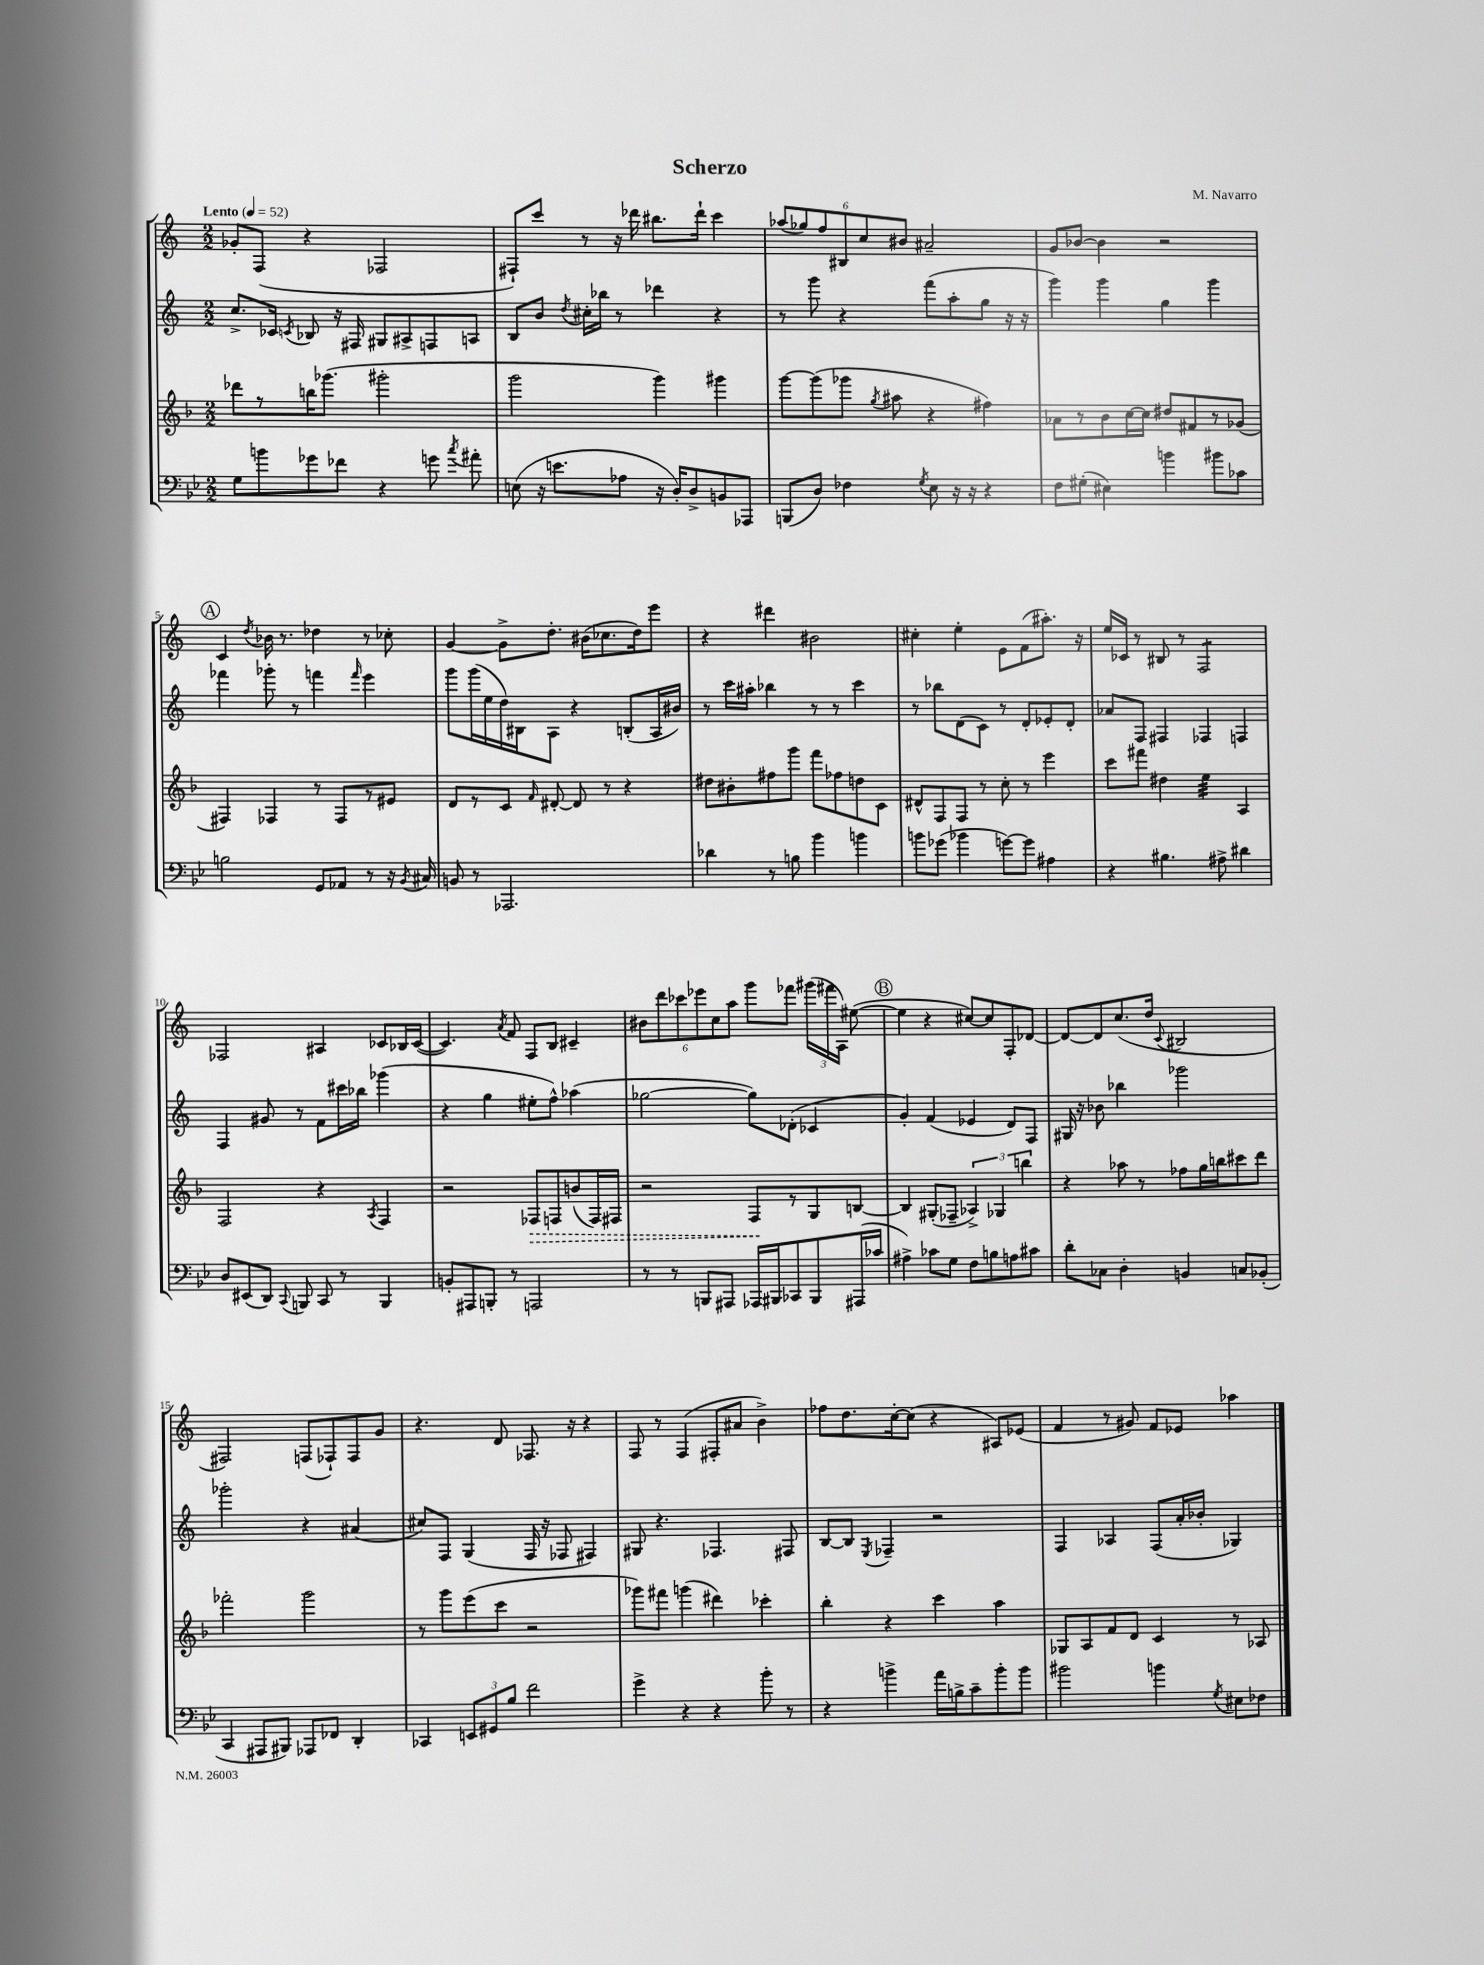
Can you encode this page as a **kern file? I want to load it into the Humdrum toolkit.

**kern	**kern	**kern	**kern
*staff4	*staff3	*staff2	*staff1
*clefF4	*clefG2	*clefG2	*clefG2
*k[b-e-]	*k[b-]	*k[]	*k[]
*M2/2	*M2/2	*M2/2	*M2/2
*MM52	*MM52	*MM52	*MM52
8G	8ddd-	8.cc^	8g-'
8b	8r	.	(8F
.	.	16c-	.
.	.	8qc	.
8g-	16bb	8B-	4r
.	(8.ggg-	.	.
8f-	.	16r	.
.	.	16F#	.
4r	2ggg#'	8G#	2F-
.	.	8A#^	.
8g	.	8F	.
8qcc	.	.	.
8a#'	.	8A	.
=	=	=	=
(8E	2ggg	8B	8F#`)
16r	.	8b	8ccc
8.e	.	.	.
.	.	8qdd	.
.	.	16cc#'	8r
.	.	16bb-	.
8A-	.	8r	16r
.	.	.	16ddd-
16r	4ggg)	4ddd-	8.bb#
16D')	.	.	.
8D^	.	.	.
.	.	.	16ddd-`
8BB	4ggg#	4r	4ccc
8AAA-	.	.	.
=	=	=	=
(8BBB	[8ggg	8r	(12aa-
.	.	.	12gg-)
8D)	(8ggg]	8ggg	.
.	.	.	12ff
4F-	8ggg-	4r	12B#
.	.	.	12cc
.	8qgg	.	.
.	8aa#	.	.
.	.	.	12b#
8qG	.	.	.
8E-	4r	(8fff	2a#~
16r	.	8aa'	.
16r	.	.	.
4r	4ff#)	8gg	.
.	.	16r	.
.	.	16r	.
=	=	=	=
8F	8a-	4ggg)	8g
(8G#'	8r	.	[8b-
4E#)	8b-	4ggg	4b-]
.	[16cc	.	.
.	16cc]	.	.
4b	8dd#	4gg	2r
.	8f#	.	.
8b#	8r	4ggg	.
8c-	(8g-	.	.
=	=	=	=
2B	4F#)	4fff-	4c
.	.	.	8qdd
.	4F-	8ggg-'	16b-
.	.	.	8.r
.	.	8r	.
8GG	8r	4fff	4dd-
8AA-	8F-	.	.
.	.	16qqfff	.
8r	8r	4eee	8r
16r	8e#	.	8cc-'
8qBB-	.	.	.
16C#	.	.	.
=	=	=	=
8BB	8d	8ggg	[4g
8r	8r	(16ggg	.
.	.	16ee	.
2.AAA-	8c	16dd)	8g^]
.	.	16B#	.
.	16qqf	.	.
.	[8d#'	8A	8.dd'
.	8d#]	4r	.
.	.	.	(16b#
.	8r	.	8.cc-
.	4r	(8B'	.
.	.	.	16dd)
.	.	16A	8eee
.	.	16b#)	.
=	=	=	=
4d-	8dd#	8r	4r
.	8b#'	16ccc	.
.	.	16aa#'	.
8r	8ff#	4bb-	4ddd#
8B	8ggg	.	.
4b-	8fff	8r	2b#
.	8ff-	8r	.
4b	8dd	4ccc	.
.	8c	.	.
=	=	=	=
8b	8d#^^	8r	4cc#'
(8g-	8F	8bb-	.
4b-	8F	(8d	4ee'
.	8r	8c)	.
[8g)	8cc'	8r	8e
8g]	8r	8d'	(8f
4A#	4eee	8e-'	8.aa#')
.	.	8d'	.
.	.	.	16r
=	=	=	=
4r	8ccc	8a-	16ee
.	.	.	16c-
.	8fff#	8F	8r
4.B#	4dd#	4F#	8B#
.	.	.	8r
.	4ee	4F-	2F
8A#^	.	.	.
4d#	4A	4F	.
=	=	=	=
8D	2F	4F	2F-
(8EE#	.	.	.
8DD)	.	8g#	.
8qqCC	.	.	.
8BBB	.	8r	.
8CC	4r	8f	4A#
8r	.	16ccc#	.
.	.	16bb-	.
.	8qA	.	.
4BBB	4F	(4ggg-	8c-
.	.	.	16B-
.	.	.	([16c-
=	=	=	=
8BB'	2r	4r	4.c-])
8AAA#	.	.	.
8BBB'	.	4gg	.
.	.	.	8qa
8r	.	.	8f
2AAA	8F-	8ee#'	8F
.	8F	8ff^^)	8B
.	(8b	(4aa-	4c#~
.	16F)	.	.
.	16F#	.	.
=	=	=	=
8r	2r	[2gg-	12b#
.	.	.	12ddd
8r	.	.	.
.	.	.	12ccc-
8BBB	.	.	12eee-
.	.	.	12cc
8AAA#	.	.	.
.	.	.	12aa
16AAA-	8F	8gg-])	8ggg
16BBB#	.	.	.
8CC-	8r	(8d-'	8fff-
8BBB#	8G	4c-	(24ggg#
.	.	.	24fff#
.	.	.	24A)
(16AAA#	[8B	.	([8ee#
16c-	.	.	.
=	=	=	=
4A#^)	4B]	4g')	4ee#]
8c-	(8G#'	(4f	4r
8G	8F-~	.	.
8F	6A-^)	4e-	[8cc#)
8B	.	.	8cc#]
.	6G-	.	.
8A	.	8d)	8F'
.	6bb	.	.
8c#	.	8F	[8d-
=	=	=	=
8d'	4r	16G#	8d-_
.	.	16r	.
8C-	.	8b-	8d-]
4D'	8aa-	4bb-	(8.cc
.	8r	.	.
.	.	.	16dd
.	.	.	8qqc
4BB	8ff-	2ggg-	2B#
.	16gg	.	.
.	16bb	.	.
8C	8ccc#	.	.
(8BB-'	8ddd	.	.
=	=	=	=
4CC	2fff-'	2ggg-'	2F#)
8AAA#	.	.	.
8BBB#)	.	.	.
8AAA-	2ggg	4r	(8F
8FF-	.	.	8F-`)
4DD'	.	(4a#	8F-
.	.	.	8g
=	=	=	=
4CC-	8r	8cc#)	4.r
.	8ggg	8F	.
12EE	(8eee	(4G	.
12GG#	.	.	.
.	8ccc	.	8d
12B-	.	.	.
2f	2r	16F	8.F-
.	.	16r	.
.	.	8F-	.
.	.	.	16r
.	.	4F#)	4r
=	=	=	=
4g^	8ggg-)	8G#	8F
.	8fff#	4.r	8r
4r	(4ggg	.	(4F
4r	4ddd#)	4.F-	8F#'
.	.	.	8a#
8b-'	4ccc-'	.	4b^)
8r	.	8F#	.
=	=	=	=
4r	4bb-'	[8B	8ff-
.	.	8B]	8.dd
.	.	8qE	.
4b^	4r	4F-~	.
.	.	.	[16cc'
.	.	.	(8cc]
16a	4ccc	2r	4r
16B^	.	.	.
8c~	.	.	.
8b'	4aa	.	8A#)
8b	.	.	(8e-
=	=	=	=
2b#	8G-	4F	4f
.	8A	.	.
.	8f	4A-	8r
.	8d	.	8g#)
4b	4c	(8F	8f
.	.	16a'	8e-
.	.	16b-'	.
8qG	.	.	.
8E#	8r	4G-)	4aa-
8F-	8A-	.	.
==	==	==	==
*-	*-	*-	*-
